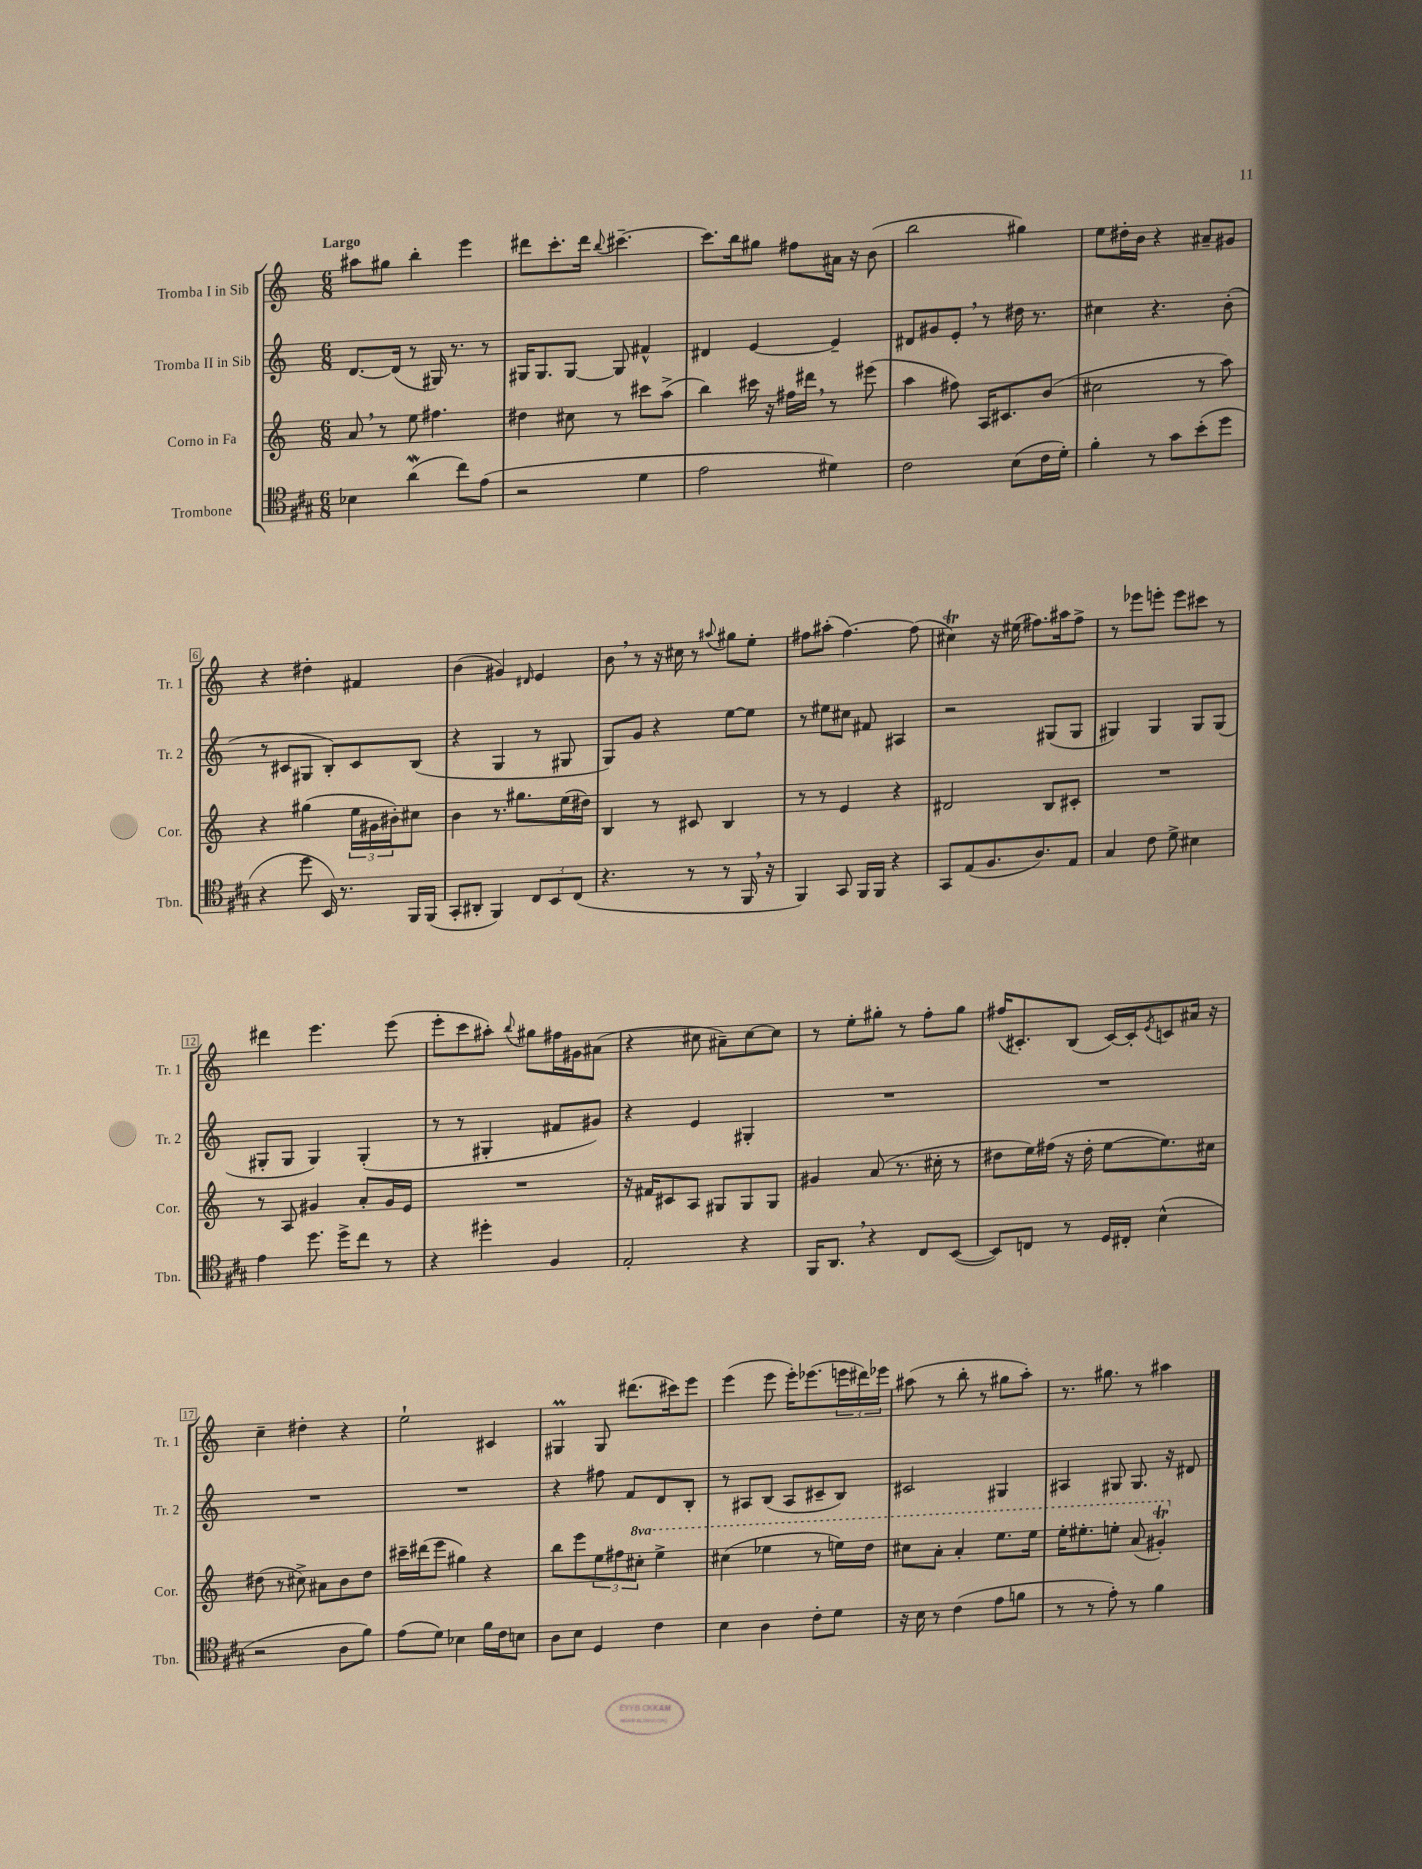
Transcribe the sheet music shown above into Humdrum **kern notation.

**kern	**kern	**kern	**kern
*staff4	*staff3	*staff2	*staff1
*clefC4	*clefG2	*clefG2	*clefG2
*k[f#c#g#]	*k[]	*k[]	*k[]
*M6/8	*M6/8	*M6/8	*M6/8
4B-\	8a/	[8.d/L	8aa#\L
.	8r	.	8gg#\J
.	.	(16d/]Jk	.
(4a\	8ee\	8r	4bb'\
.	4.ff#\	16G#/)	.
.	.	8.r	.
8cc#\L)	.	.	4eee\
(8e\J	.	8r	.
=	=	=	=
2r	4dd#\	16G#/LK	8ddd#\L
.	.	8.G#/	.
.	.	.	8.ccc'\
.	8cc#\	[8G#/J	.
.	.	.	16ddd#\Jk
.	.	.	8qqbb/
.	8r	8G#/]	[4.ccc#~\
4d\	8ccc#\L	4f#^^/	.
.	(8aa^\J	.	.
=	=	=	=
2e\	4bb\)	4d#/	8.ccc#\]L
.	.	.	16bb\k
.	16ccc#\	[4e/	8gg#\J
.	16r	.	.
.	16ff#\LL	.	8ff#\L
.	16ddd#\JJ	.	.
4d#\)	8r	4e~/]	16a#\Jk
.	.	.	16r
.	(8eee#\	.	(8b\
=	=	=	=
2c#\	4aa\	8d#/L	2bb\
.	.	8g#/	.
.	8ff#\)	8e'/J	.
.	16A/LK	8r	.
.	8.c#/	.	.
(8B\L	.	16dd#\	4gg#\)
.	.	8.r	.
16c#\L	(8b/J	.	.
16d'\JJ)	.	.	.
=	=	=	=
4f#'\	2cc#\	4cc#\	8ee\L
.	.	.	16dd#'\L
.	.	.	16b\JJ
8r	.	4.r	4r
8g#\L	.	.	.
(8b'\	8r	.	8a#~/L
8dd\J	8aa\)	(8b'\	8g#/J
=	=	=	=
4r	4r	8r	4r
.	.	8c#/L	.
8dd\	(4gg#\	8G#/J	4dd#'\
16BB/)	.	8B'/L)	.
8.r	.	.	.
.	24ee\LL	8c#/	4f#/
.	24g#\	.	.
.	24b#'\J)	.	.
16FF#/LL	8cc#\J	(8B/J	.
(16FF#/JJ	.	.	.
=	=	=	=
8GG#'/L	4b\	4r	(4b\
8AA#'/J	.	.	.
4FF#/)	8.r	4G/	4g#/)
.	8.gg#\L	.	.
.	.	.	16qqd#/
12C#/L	.	8r	4e/
12BB/	.	.	.
.	(16ee\L	8G#/	.
(12C#/J	.	.	.
.	16dd#\JJ)	.	.
=	=	=	=
4.r	4B/	8G/L)	8b\
.	.	8g/J	8r
.	8r	4r	16r
.	.	.	16cc#\
8r	8c#/	.	8r
.	.	.	8qqaa#/
8r	4B/	[8ee\L	8gg#\L
16FF#/	.	8ee\]J	8ee'\J
16r	.	.	.
=	=	=	=
4FF#/)	8r	8r	8ff#\L
.	8r	8ee#\L	(8aa#'\J
8GG#/	4e/	8cc#\J	[4.ff#\)
16FF#/LL	.	8f#/	.
16FF#/JJ	.	.	.
4r	4r	4A#/	.
.	.	.	(8ff#\]
=	=	=	=
8GG#/L	2d#/	2r	4cc#\)
(8E/	.	.	.
8.F#/	.	.	16r
.	.	.	(16ee#\
.	.	.	8.ff#\L)
8.A/)	.	.	.
.	8B/L	(8G#/L	.
.	.	.	16aa#\k
8E/J	8c#'/J	8G#/J	8ff#^\J
=	=	=	=
4G#/	2.r	4G#/)	8r
.	.	.	8eee-\L
8c#\	.	4G#/	8eee'\J
8d^\	.	.	8eee\L
4B#\	.	8G#/L	8ccc#\J
.	.	(8G#/J	8r
=	=	=	=
4e\	8r	8G#'/L	4ddd#\
.	8A/	8G#/J	.
8.dd\	4g#/	4G#/)	4.eee\
16dd^\LK	.	.	.
8cc#\J	8a'/L	(4G#'/	.
8r	16g#/L	.	(8eee\
.	16e/JJ	.	.
=	=	=	=
4r	2.r	8r	8eee'\L
.	.	8r	8ccc\
4dd#'\	.	4G#'/	8aa#'\J)
.	.	.	8qqbb/
.	.	.	8gg#\L
4F#/	.	8f#/L	16ff#\L
.	.	.	16g#\J
.	.	8g#/J)	(8a#\J
=	=	=	=
2E'/	16r	4r	4r
.	16f#/LK	.	.
.	8c#/	.	.
.	8A/J	4e/	8cc#\
.	8G#/L	.	8a#~\L)
4r	8G#/	4G#'/	[8cc#\
.	8G#/J	.	8cc#\]J
=	=	=	=
16FF#/LK	4g#/	2.r	8r
8.AA/J	.	.	.
.	.	.	8ee'\L
4r	(8a/	.	8gg#'\J
.	8.r	.	8r
8C#/L	.	.	8ff'\L
.	16cc#'\	.	.
([8BB/J	8r	.	8gg#\J
=	=	=	=
8BB/]L)	8dd#\L	2.r	(16ff#/LK
.	.	.	8.c#'/)
8C/J	16ee\L)	.	.
.	(16ff#\JJ	.	.
8r	16r	.	(8B/J
.	16dd#'\	.	.
16D/LL	[8ee\L	.	[16c#/LL)
16C#'/JJ	.	.	16c#'/]J
.	.	.	8qe/
(4B^^\	8.ee\])	.	8c/
.	.	.	16a#/Jk
.	16cc#\Jk	.	16r
=	=	=	=
2r	(8dd#\	2.r	4cc~\
.	8r	.	.
.	8cc#^\)	.	4dd#'\
.	8a#\L	.	.
8A\L	8b\	.	4r
8f#\J)	8dd#\J	.	.
=	=	=	=
(8e\L	16ccc#~\LL	2.r	2ee`\
.	(16ddd#\J	.	.
8d\J)	8eee\J	.	.
4B-\	4gg#\)	.	.
16f#\LL	4r	.	4c#/
16c#\J	.	.	.
8B\J	.	.	.
=	=	=	=
8A\L	8bb\L	4r	4G#/
8B\J	8eee\	.	.
4D/	12ee\	8ff#\	8G#/
.	12ff#\	.	.
.	.	8f/L	(8.ddd#\L
.	12ccc#'\J	.	.
4c#\	4eee^\	8d/	.
.	.	.	16ccc#\k)
.	.	8B'/J	8eee\J
=	=	=	=
4B\	(4ccc#\	8r	(4eee\
.	.	8A#/L	.
4A\	4eee-\	(8B/J	8eee\
.	.	8A#/L	16eee'\LK)
.	.	.	(8.eee-\
8c#'\L	8r	8c#~/	.
8d\J	16eee\LL)	8B/J)	24eee\L
.	.	.	24ddd#\)
.	16ddd\JJ	.	.
.	.	.	24eee-\JJ
=	=	=	=
16r	8ccc#\L	2c#/	(8aa#\
16B\	.	.	.
8r	8aa'\J	.	8r
(4c#\	4aa'/	.	8bb'\
.	.	.	8r
8e\L	8.eee\L	4G#/	8gg#\L
8f\J	.	.	8aa#'\J)
.	16eee\Jk	.	.
=	=	=	=
8r	16eee'\LK	4A#/	8.r
.	8.eee#'\	.	.
8r	.	.	.
.	.	.	8.gg#\
8e'\)	8eee'\J	8G#/	.
8r	(8aa/	8.G#/	8r
4f#\	4gg#'/)	.	4aa#\
.	.	16r	.
.	.	8d#/	.
==	==	==	==
*-	*-	*-	*-
